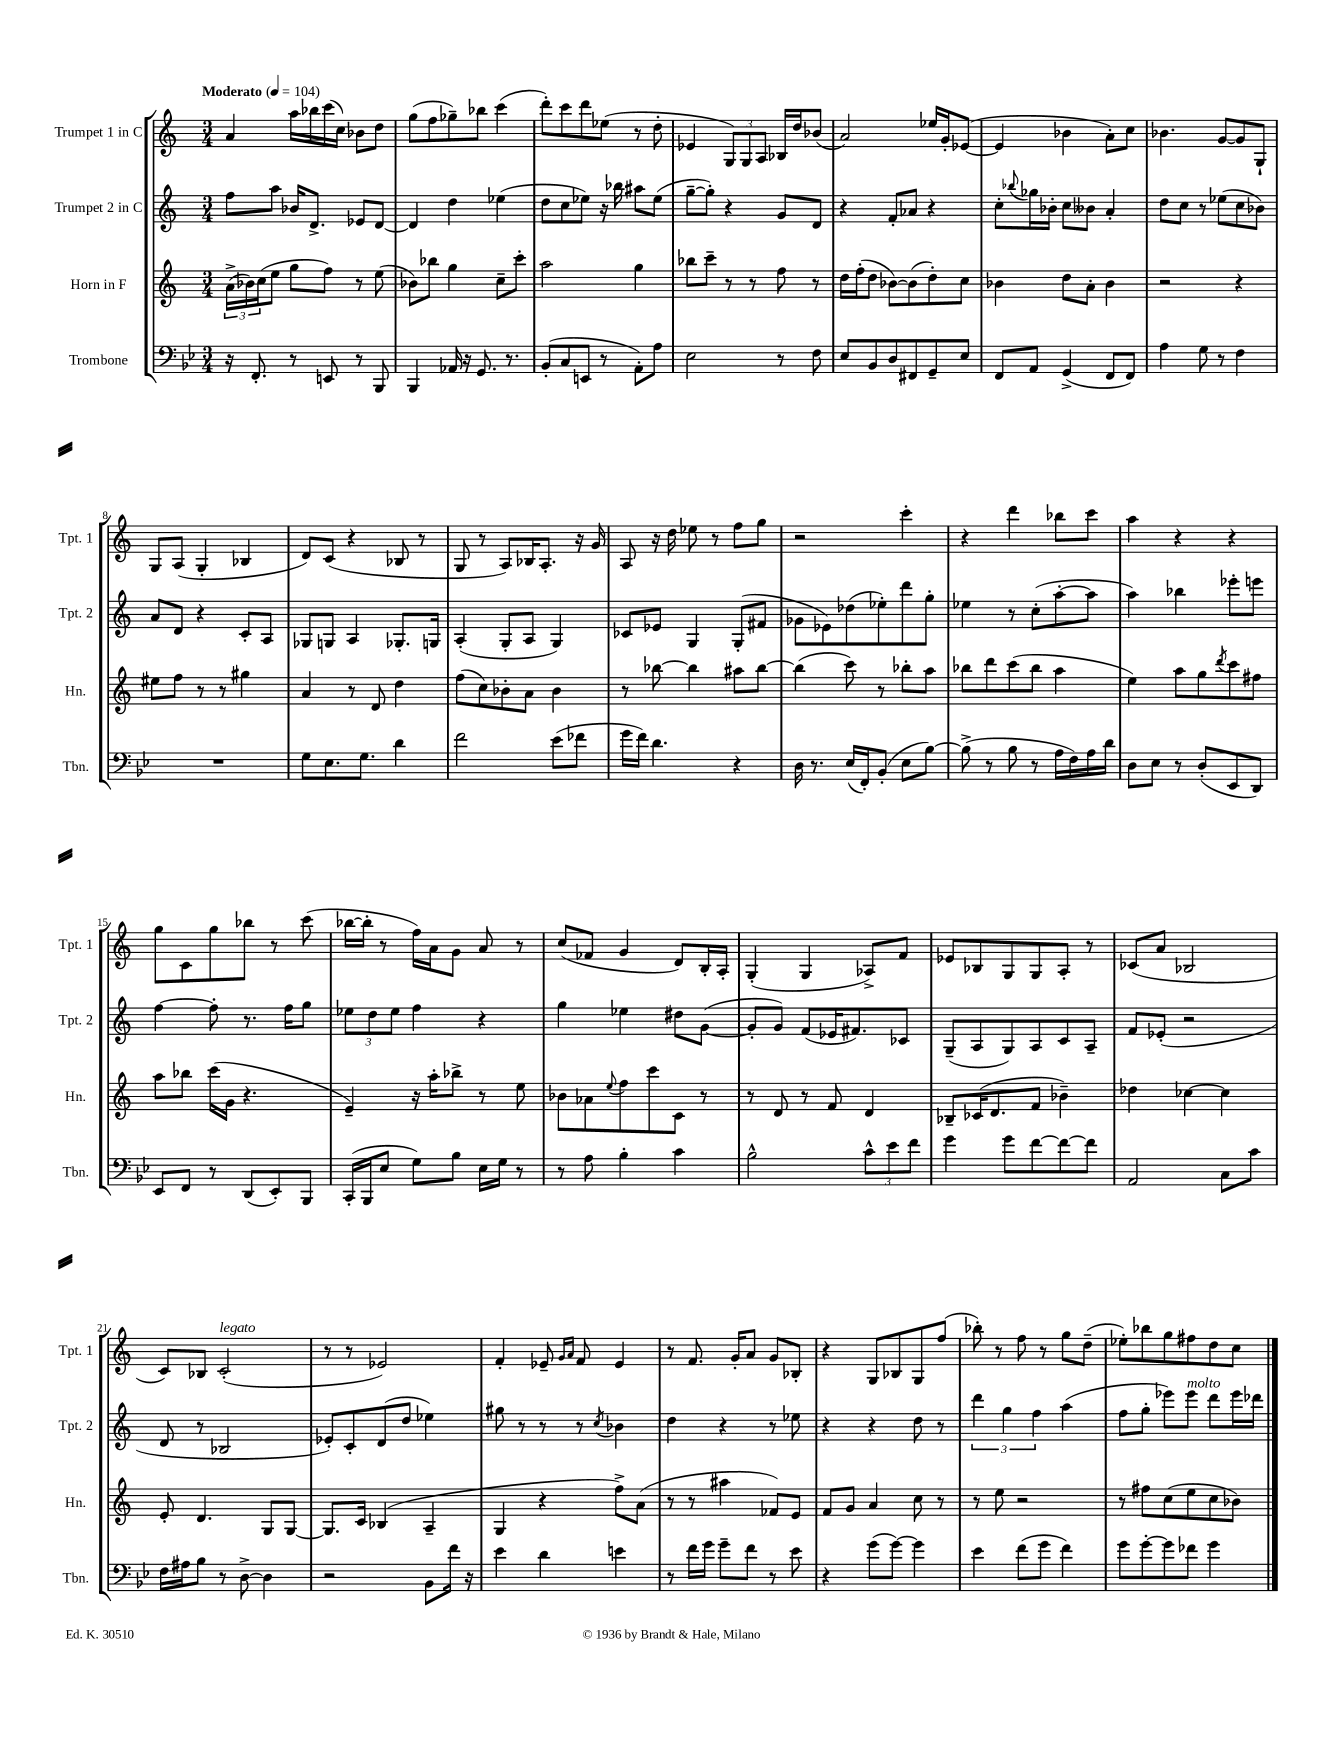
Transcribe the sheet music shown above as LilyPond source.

<<
\new StaffGroup <<
\new Staff = "s0" \with { instrumentName = "Trumpet 1 in C" shortInstrumentName = "Tpt. 1" } {
    \clef treble \key c \major \numericTimeSignature \time 3/4 \tempo "Moderato" 4 = 104
    a'4 a''16 bes''16 c'''16( c''16) bes'8 d''8 |
    g''8( f''8 ges''8--) bes''8 c'''4( |
    d'''8-.) c'''8 d'''8 ees''8( r8 d''8-. |
    ees'4 \tuplet 3/2 { g8) g8 a8 } bes16 d''16 bes'8( |
    a'2) ees''16 g'16-. ees'8~( |
    ees'4 bes'4 a'8-.) c''8 |
    bes'4. g'8~ g'8 g8-! |
    g8 a8( g4-. bes4 |
    d'8) c'8( r4 bes8 r8 |
    g8 r8 a8) bes16 a8.-. r16 g'16 |
    a8 r16 d''16 ees''8 r8 f''8 g''8 |
    r2 c'''4-. |
    r4 d'''4 bes''8 c'''8 |
    a''4 r4 r4 |
    g''8 c'8 g''8 bes''8 r8 c'''8( |
    bes''16~ bes''16-. r8 f''16) a'16 g'8 a'8 r8 |
    c''8( fes'8 g'4 d'8) b16-. a16-. |
    g4-.( g4 aes8->) f'8 |
    ees'8 bes8 g8 g8 a8-. r8 |
    ces'8( a'8 bes2 |
    c'8) bes8 c'2-.^\markup { \italic "legato" }( |
    r8 r8 ees'2) |
    f'4-. ees'8-- \grace { g'16 a'16 } f'8 ees'4 |
    r8 f'8. g'16-. a'8 g'8 bes8-. |
    r4 g8 bes8 g8 f''8( |
    bes''8-.) r8 f''8 r8 g''8 d''8--( |
    ees''8-.) bes''8 g''8 fis''8 d''8 c''8 \bar "|." |
}
\new Staff = "s1" \with { instrumentName = "Trumpet 2 in C" shortInstrumentName = "Tpt. 2" } {
    \clef treble \key c \major \numericTimeSignature \time 3/4
    f''8 a''8 bes'16 d'8.-> ees'8 d'8~ |
    d'4 d''4 ees''4( |
    d''8 c''8 ees''8) r16 bes''16 ais''8 ees''8( |
    g''8~-- g''8-.) r4 g'8 d'8 |
    r4 f'8-. aes'8 r4 |
    c''8-. \appoggiatura { bes''8 } ges''16 bes'16-. c''8 beses'8 a'4-. |
    d''8 c''8 r8 ees''8( c''8 bes'8) |
    a'8 d'8 r4 c'8-. a8 |
    ges8 g8 a4 ges8.-. g16 |
    a4-.( g8-. a8 g4) |
    ces'8 ees'8 g4 g8-.( fis'8 |
    ges'8 ees'8) des''8( ees''8-.) d'''8 g''8-. |
    ees''4 r8 c''8-.( a''8~-. a''8 |
    a''4) bes''4 ees'''8-. e'''8 |
    f''4~ f''8-. r8. f''16 g''8 |
    \tuplet 3/2 { ees''8 d''8 ees''8 } f''4 r4 |
    g''4 ees''4 dis''8 g'8~( |
    g'8-. g'8) f'8( ees'16 fis'8.) ces'8 |
    g8--( a8 g8) a8 c'8 a8-- |
    f'8 ees'8-.( r2 |
    d'8 r8 bes2 |
    ees'8-.) c'8-. d'8( d''8 ees''4) |
    gis''8 r8 r8 r8 \acciaccatura { c''8 } bes'4 |
    d''4 r4 r8 ees''8 |
    r4 r4 d''8 r8 |
    \tuplet 3/2 { d'''4 g''4 f''4 } a''4( |
    f''8 g''8-. ees'''8) ees'''8^\markup { \italic "molto" } d'''8 ees'''16 des'''16 \bar "|." |
}
\new Staff = "s2" \with { instrumentName = "Horn in F" shortInstrumentName = "Hn." } {
    \clef treble \key c \major \numericTimeSignature \time 3/4
    \tuplet 3/2 { a'16->( bes'16) c''16( } e''8 g''8 f''8) r8 e''8( |
    bes'8) bes''8 g''4 c''8-- c'''8-. |
    a''2 g''4 |
    bes''8 c'''8-- r8 r8 f''8 r8 |
    d''16 f''16-.( d''8 bes'8~) bes'8( d''8-.) c''8 |
    bes'4 d''8 a'8-. bes'4 |
    r2 r4 |
    eis''8 f''8 r8 r8 gis''4 |
    a'4 r8 d'8 d''4 |
    f''8( c''8) bes'8-. a'8 bes'4 |
    r8 bes''8~ bes''4 ais''8 bes''8~ |
    bes''4( c'''8) r8 bes''8-. a''8 |
    bes''8 d'''8 c'''8( bes''8 a''4 |
    e''4) a''8 g''8 \acciaccatura { d'''8 } c'''8 fis''8 |
    a''8 bes''8 c'''16( g'16 r4. |
    e'4--) r16 a''16-. bes''8-> r8 e''8 |
    bes'8 aes'8 \appoggiatura { e''8 } f''8 c'''8 c'8 r8 |
    r8 d'8 r8 f'8 d'4 |
    bes8-- ces'16( d'8. f'8 bes'4--) |
    des''4 ces''4~ ces''4 |
    e'8-. d'4. g8 g8~ |
    g8. c'16 bes4( a4-- |
    g4 r4 f''8->) a'8( |
    r8 r8 ais''4 fes'8) e'8 |
    f'8 g'8 a'4 c''8 r8 |
    r8 e''8 r2 |
    r8 fis''8 c''8( e''8 c''8 bes'8) \bar "|." |
}
\new Staff = "s3" \with { instrumentName = "Trombone" shortInstrumentName = "Tbn." } {
    \clef bass \key bes \major \numericTimeSignature \time 3/4
    r16 f,8.-. r8 e,8 r8 bes,,8 |
    bes,,4 aes,16 r16 g,8. r8. |
    bes,8-.( c8 e,8 r8 a,8-.) a8 |
    ees2 r8 f8 |
    ees8 bes,8 d8 fis,8 g,8-- ees8 |
    f,8 a,8 g,4->( f,8 f,8) |
    a4 g8 r8 f4 |
    R2. |
    g8 ees8. g8. d'4 |
    f'2 ees'8( fes'8 |
    g'16 f'16) d'4. r4 |
    d16 r8. ees16( f,16-.) bes,8-.( ees8 bes8~) |
    bes8->( r8 bes8 r8 a16 f16) a16 d'16 |
    d8 ees8 r8 d8-.( ees,8 d,8) |
    ees,8 f,8 r8 d,8( ees,8-.) bes,,8 |
    c,16-.( bes,,16 ees8 g8) bes8 ees16 g16 r8 |
    r8 a8 bes4-. c'4 |
    bes2-^ \tuplet 3/2 { c'8-^ ees'8 f'8 } |
    g'4 g'8 f'8~ f'8~ f'8 |
    a,2 c8 c'8 |
    f16 ais16 bes8 r8 d8~-> d4 |
    r2 bes,8 f'16 r16 |
    ees'4 d'4 e'4 |
    r8 f'16 g'16 g'8-- f'8 r8 ees'8 |
    r4 g'8( g'8~) g'4 |
    ees'4 f'8( g'8 f'4) |
    g'8 g'8~-. g'8 fes'8 g'4 \bar "|." |
}
>>
>>
